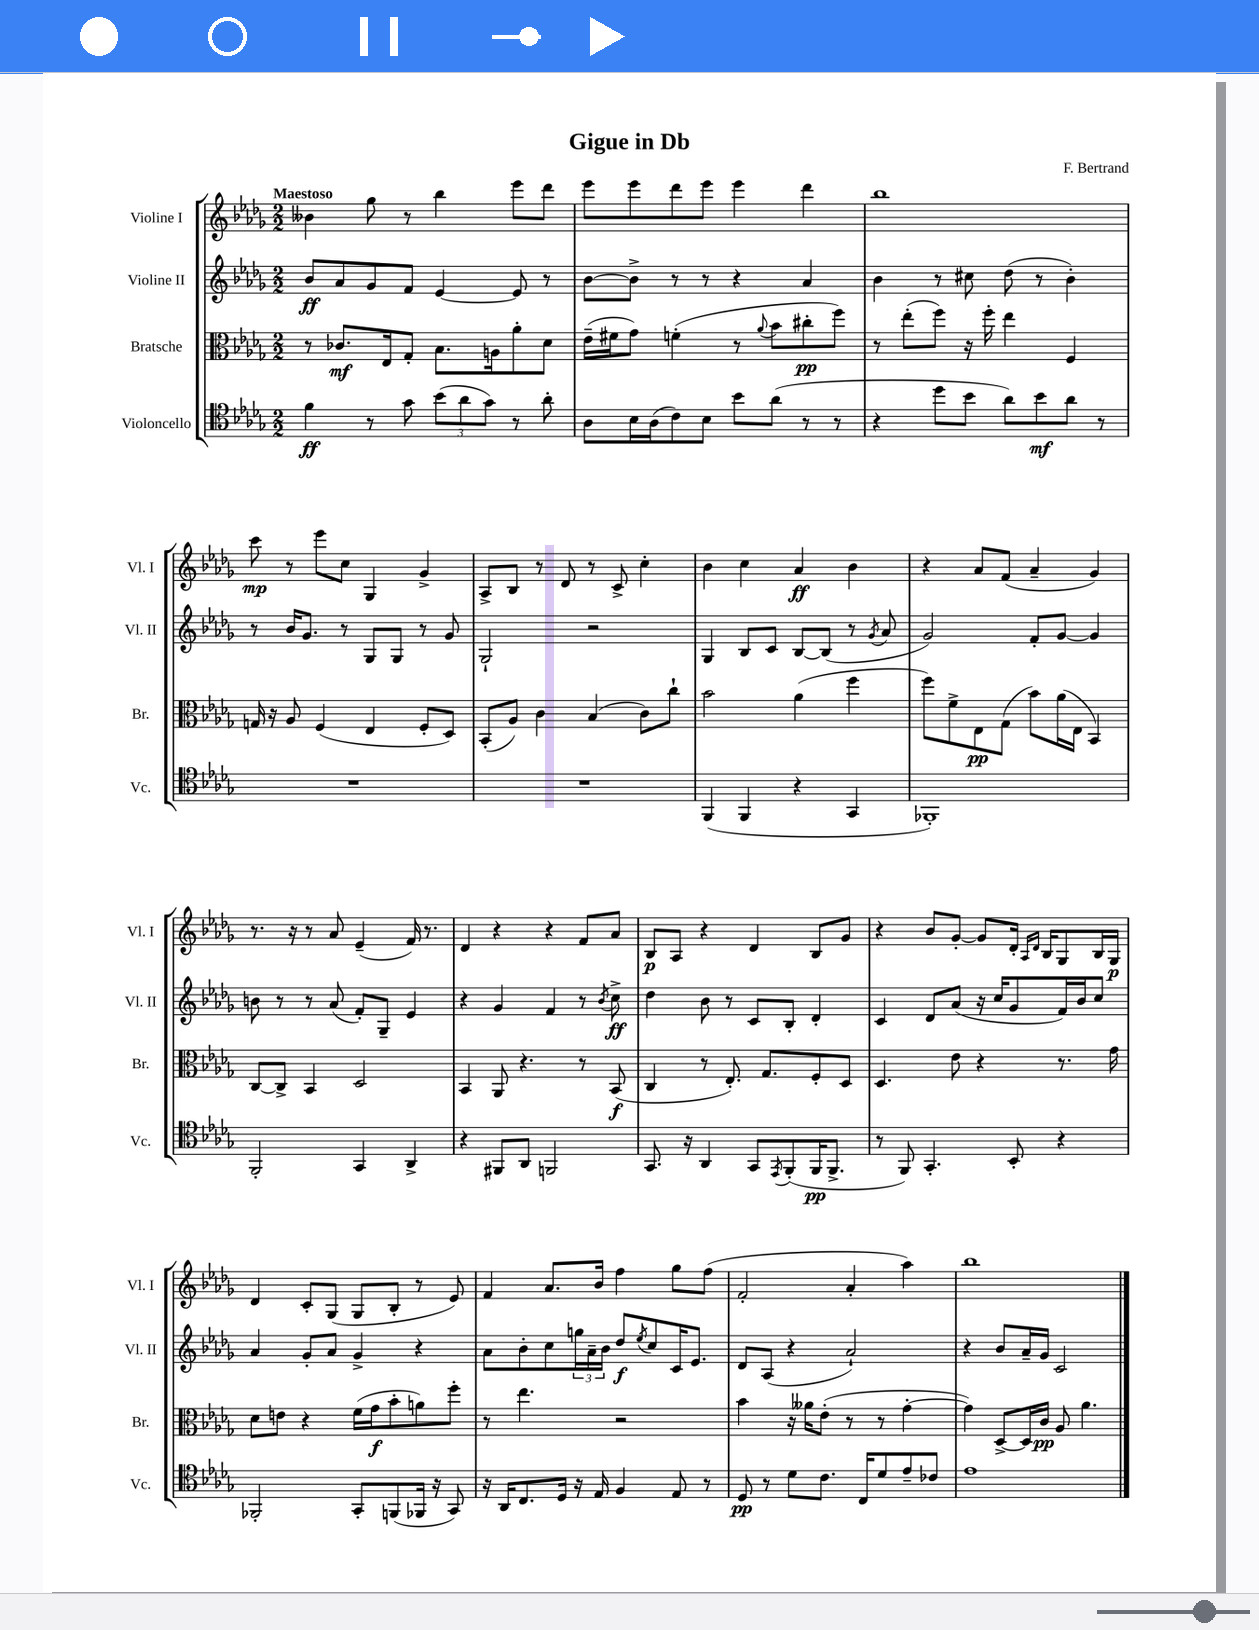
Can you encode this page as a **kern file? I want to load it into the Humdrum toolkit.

**kern	**kern	**kern	**kern
*staff4	*staff3	*staff2	*staff1
*clefC4	*clefC3	*clefG2	*clefG2
*k[b-e-a-d-g-]	*k[b-e-a-d-g-]	*k[b-e-a-d-g-]	*k[b-e-a-d-g-]
*M2/2	*M2/2	*M2/2	*M2/2
4f\	8r	8b-/L	4b--\
.	8.c-/L	8a-/	.
8r	.	8g-/	8gg-\
.	16E-/k	.	.
8g-\	8G-'/J	8f/J	8r
(12b-\L	8.B-\L	[4e-/	4bb-\
12a-\	.	.	.
12g-\J)	.	.	.
.	16A\k	.	.
8r	8a-'\	8e-/]	8eee-\L
8a-'\	8d-\J	8r	8ddd-\J
=	=	=	=
8A-\L	(16e-~\LL	[8b-\L	8eee-\L
.	16f#\J	.	.
16B-\L	8g-\J)	8b-^\]J	8eee-\
(16A-\J	.	.	.
8c\)	(4f'\	8r	8ddd-\
8B-\J	.	8r	8eee-\J
8b-\L	8r	4r	4eee-\
.	8qqa-/	.	.
(8a-\J	8b-\L	.	.
8r	8cc#'\	4a-/	4ddd-\
8r	8ff\J)	.	.
=	=	=	=
4r	8r	4b-\	1bb-
.	(8ee-'\L	.	.
8dd-\L	8ff\J)	8r	.
8b-\J	16r	8cc#\	.
.	16ff'\	.	.
8a-\L)	4ee-\	(8dd-\	.
8b-\	.	8r	.
8a-\J	4F/	4b-'\)	.
8r	.	.	.
=	=	=	=
1r	16G/	8r	8ccc\
.	16r	.	.
.	8A-/	16b-/LK	8r
.	.	8.g-/J	.
.	(4F/	.	8eee-\L
.	.	8r	8cc\J
.	4E-/	8G-/L	4G-/
.	.	8G-/J	.
.	8F'/L	8r	4g-^/
.	8D-/J)	8g-/	.
=	=	=	=
1r	(8BB-'/L	2G-`/	8A-^/L
.	8A-/J)	.	8B-/J
.	4c\	.	8r
.	.	.	8d-/
.	(4B-/	2r	8r
.	.	.	8c^/
.	8c\L)	.	4cc'\
.	8cc`\J	.	.
=	=	=	=
(4FF/	2b-\	4G-/	4b-\
4FF/	.	8B-/L	4cc\
.	.	8c/J	.
4r	(4a-\	[8B-/L	4a-/
.	.	(8B-/]J	.
4GG-/	4ff\	8r	4b-\
.	.	8qg-/	.
.	.	8a-/	.
=	=	=	=
1FF-')	8ff\L)	2g-/)	4r
.	8f^\	.	.
.	8E-\	.	8a-/L
.	(8G-\J	.	(8f/J
.	8b-\L)	8f'/L	4a-~/
.	(16a-\L	[8g-/J	.
.	16E-\JJ	.	.
.	4BB-/)	4g-/]	4g-/)
=	=	=	=
2FF'/	[8C/L	8b\	8.r
.	8C^/]J	8r	.
.	.	.	16r
.	4BB-/	8r	8r
.	.	(8a-/	8a-/
4GG-/	2D-/	8f'/L)	(4e-~/
.	.	8G-~/J	.
4AA-^/	.	4e-/	16f/)
.	.	.	8.r
=	=	=	=
4r	4BB-/	4r	4d-/
8FF#/L	8AA-/	4g-/	4r
8AA-/J	4.r	.	.
2FF/	.	4f/	4r
.	8r	8r	8f/L
.	.	8qb-/	.
.	(8BB-/	8cc^\	8a-/J
=	=	=	=
8.GG-/	4C/	4dd-\	8B-/L
.	.	.	8A-/J
16r	.	.	.
4AA-/	8r	8b-\	4r
.	8.E-'/)	8r	.
8GG-/L	.	8c/L	4d-/
.	8.G-/L	.	.
8qEE-/	.	.	.
(8FF'/	.	8B-'/J	.
16FF/K	8F'/	4d-'/	8B-/L
8.FF^/J	.	.	.
.	8D-/J	.	8g-/J
=	=	=	=
8r	4.D-/	4c/	4r
8FF/)	.	.	.
4.GG-'/	.	8d-/L	8b-/L
.	8e-\	(8a-/J	[8g-'/J
.	4r	16r	8g-/]L
.	.	16cc/LK	.
8BB-'/	.	8g-/	16d-'/Jk
.	.	.	16qqA-/LL
.	.	.	16qqd-/JJ
.	.	.	16B-/LK
4r	8.r	16f/L)	8G-/
.	.	16b-/J	.
.	.	8cc/J	16B-/L
.	16g-\	.	16G-/JJ
=	=	=	=
2FF-'/	8d-\L	4a-/	4d-/
.	8e\J	.	.
.	4r	8g-'/L	8c'/L
.	.	8a-/J	(8G-/J
8GG-'/L	(16f\LL	4g-^/	8G-/L
.	16g-\J	.	.
(8FF/	8b-'\	.	8B-'/J
16FF-/Jk	8a\)	4r	8r
16r	.	.	.
8GG-/)	8ff'\J	.	8e-/)
=	=	=	=
16r	8r	8a-\L	4f/
16AA-/LK	.	.	.
8.C/	4.ee-\	8b-'\	.
.	.	8cc\	8.a-/L
16D-/Jk	.	.	.
16r	.	24gg\L	.
.	.	24a-~\	.
16E-/	.	.	16b-/Jk
.	.	24b-\JJ	.
4F/	2r	8dd-/L	4ff\
.	.	8qee-/	.
.	.	8cc/	.
8E-/	.	16c/K	8gg-\L
.	.	8.e-/J	.
8r	.	.	(8ff\J
=	=	=	=
8D-/	4b-\	8d-/L	2f'/
8r	.	(8A-/J	.
8d-\L	16r	4r	.
.	16a--\LK	.	.
8.c\J	(8e-'\J	.	.
.	8r	2a-`/)	4a-'/
16C/LK	.	.	.
8d-/	8r	.	.
8e-~/	[4g-'\	.	4aa-\)
8c-/J	.	.	.
=	=	=	=
1e-	4g-\])	4r	1bb-
.	[8D-^/L	8b-/L	.
.	16D-/]L	16a-~/L	.
.	16c/JJ	16g-/JJ	.
.	8A-/	2c/	.
.	4.a-\	.	.
==	==	==	==
*-	*-	*-	*-
